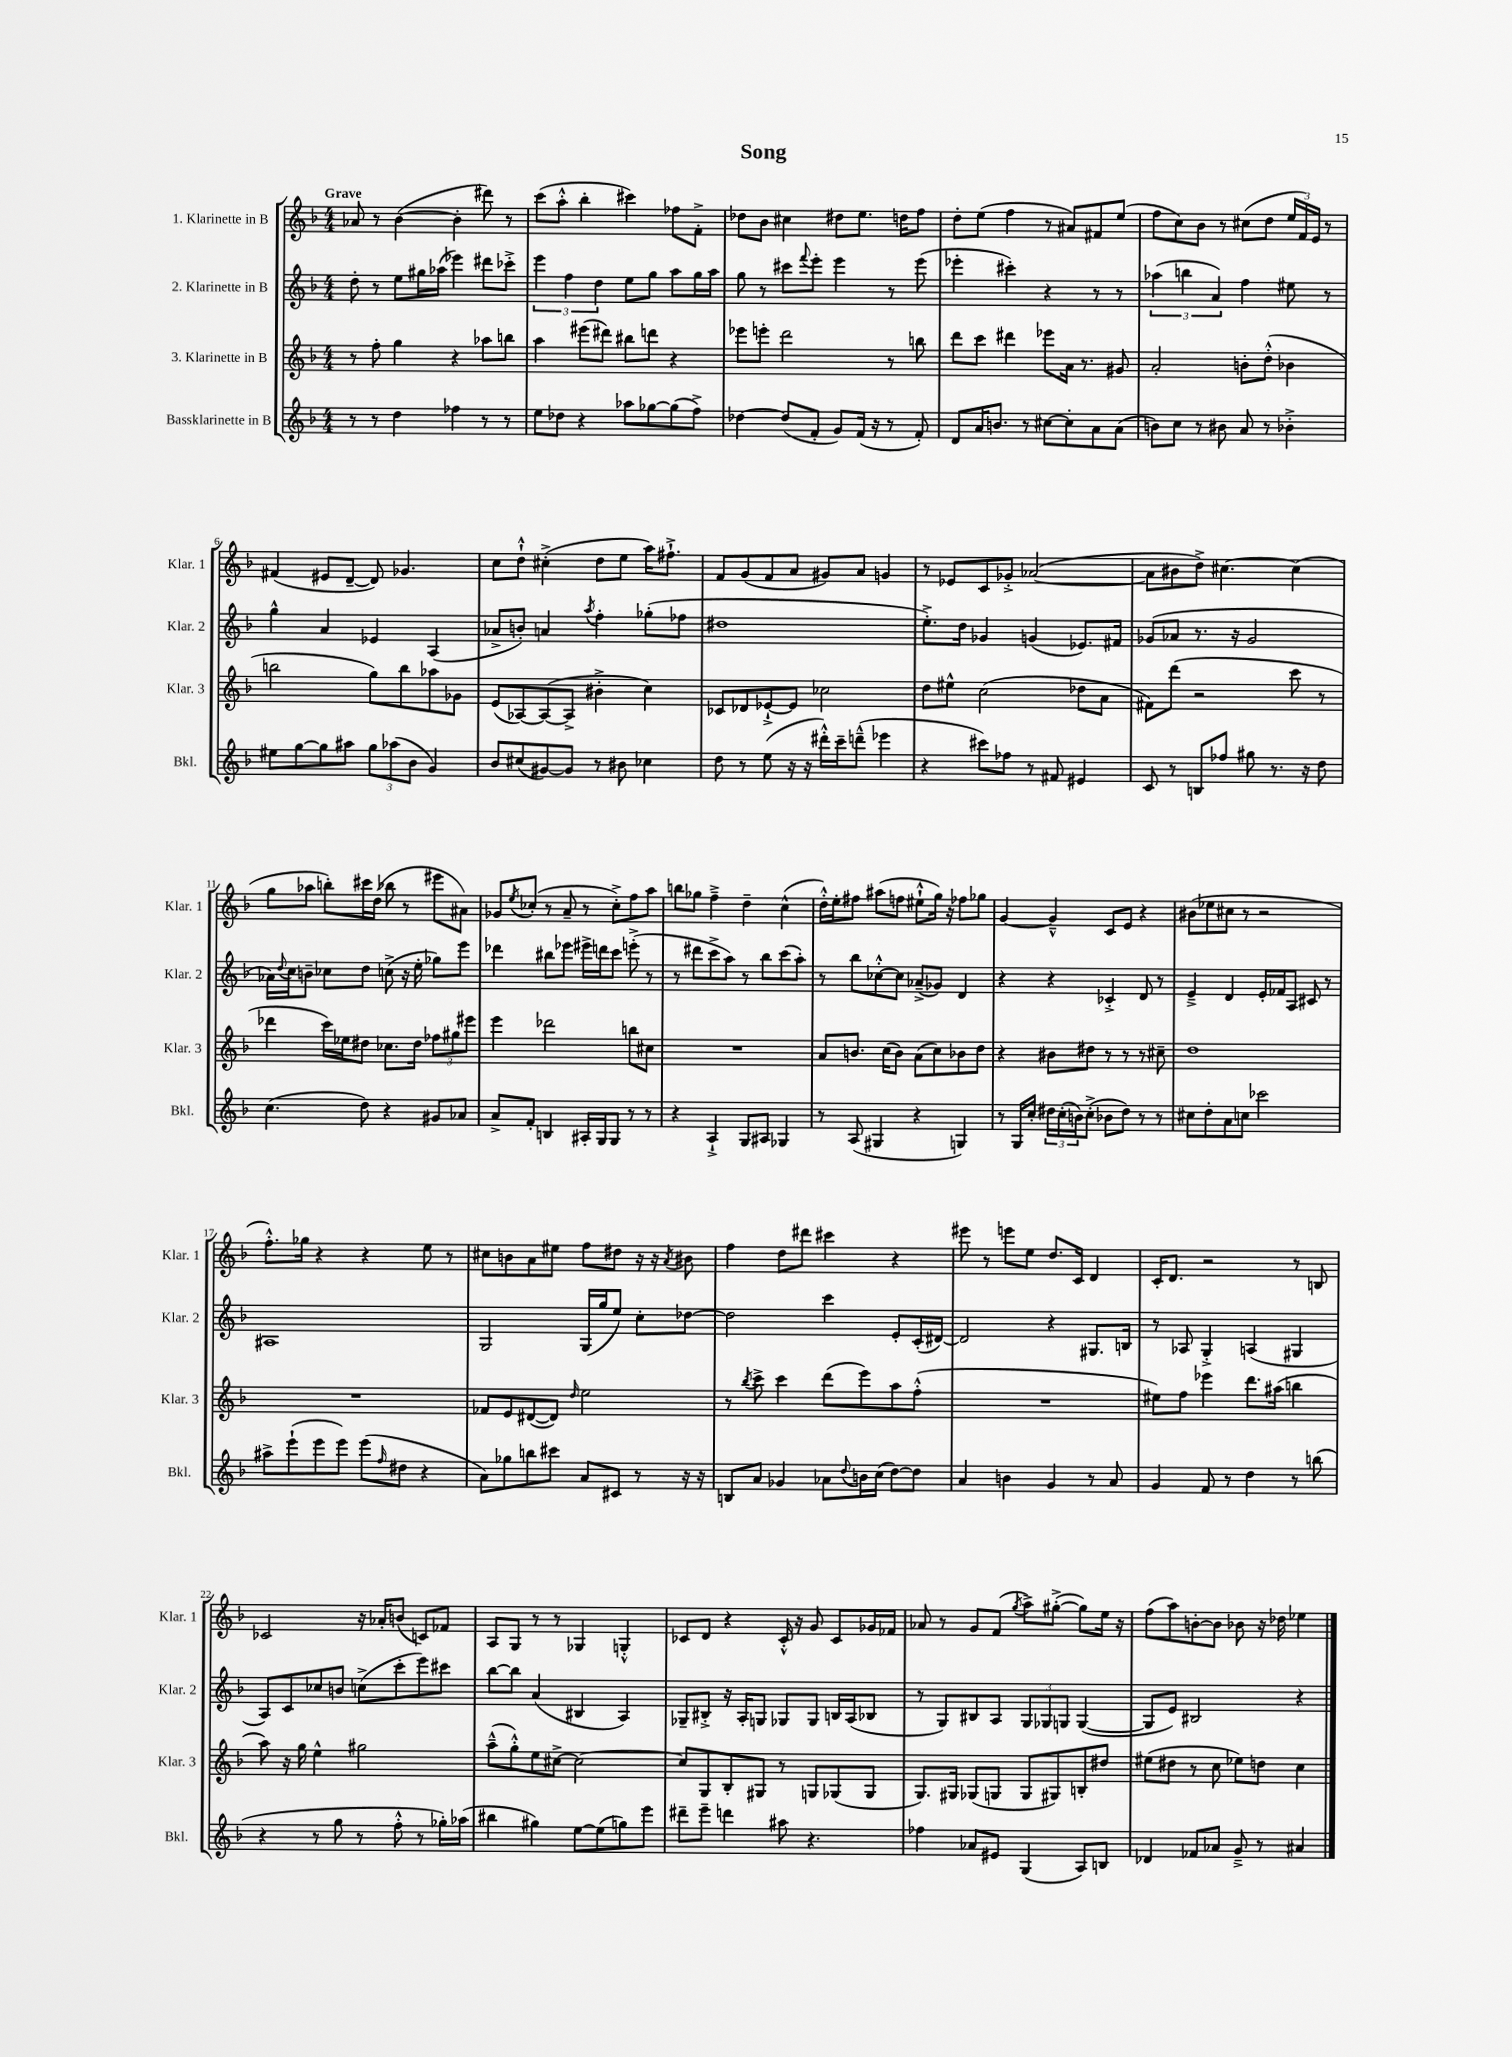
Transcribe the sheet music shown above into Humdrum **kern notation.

**kern	**kern	**kern	**kern
*staff4	*staff3	*staff2	*staff1
*clefG2	*clefG2	*clefG2	*clefG2
*k[b-]	*k[b-]	*k[b-]	*k[b-]
*M4/4	*M4/4	*M4/4	*M4/4
8r	8r	8dd'	8a-
8r	8ff'	8r	8r
4dd	4gg	8ee	([4b-
.	.	16gg#	.
.	.	(16aa-	.
4ff-	4r	4eee-)	4b-']
8r	8aa-	8ddd#	8ddd#)
8r	8bb	8ccc-'^	8r
=	=	=	=
8ee	4aa	6eee	(8ccc
8dd-	.	.	8aa'^^
.	.	6ff	.
4r	(8eee#	.	4bb-'
.	.	6dd	.
.	8ddd#)	.	.
8aa-	8bb#	8ee	4ccc#)
[8gg-	8ddd	8gg	.
(8gg-]	4r	8aa	8ff-
8ff^)	.	16gg	8f'^
.	.	16aa	.
=	=	=	=
[4dd-	8eee-	8gg	8dd-
.	8eee'	8r	8b-
(8dd-]	2ddd	8ccc#	4cc#
.	.	8qqfff	.
8f'	.	8eee'	.
8g)	.	4eee	8dd#
(16f	.	.	8.ee
16r	.	.	.
8r	8r	8r	.
.	.	.	16dd
8f')	8bb	(8eee	8ff
=	=	=	=
8d	8ddd	4eee-'	8dd'
16a	8ccc	.	(8ee
8.b	.	.	.
.	4ddd#	4ccc#')	4ff
8r	.	.	.
[8cc#	8eee-	4r	8r
8cc#']	16a	.	8a#)
.	8.r	.	.
8a	.	8r	8f#
(8a	8g#	8r	(8ee
=	=	=	=
8b)	2a'	(6aa-	8ff
8cc	.	.	8cc)
.	.	6bb	.
8r	.	.	8b-
.	.	6a)	.
8b#	.	.	8r
8a	8b'	4ff	(8cc#
8r	(8dd'^^	.	8dd
4b-'^	4b-	8ee#	24ee
.	.	.	24f)
.	.	.	24e
.	.	8r	8r
=	=	=	=
8ee#	2bb	4gg^^	(4f#
[8gg	.	.	.
8gg]	.	4a	8e#
8aa#	.	.	[8d~
12gg	8gg)	4e-	8d])
(12aa-	.	.	.
.	8bb	.	4.g-
12b-	.	.	.
4g)	8aa-	(4A	.
.	8g-	.	.
=	=	=	=
8b-	(8e	8a-^	8cc
(8cc#	[8A-)	8b')	8dd`^^
[8g#)	(8A-_	4a	(4cc#'^
8g#]	8A-^]	.	.
.	.	8qaa	.
8r	4b#'^	4ff'	8dd
8b#	.	.	8ee
4cc-	4cc)	(8gg-'	16aa)
.	.	.	8.ff#`^
.	.	8ff-	.
=	=	=	=
8dd	8c-	1dd#	8f
8r	8d-	.	(8g
(8ee	[8e-`^	.	8f
16r	8e-]	.	8a
16r	.	.	.
16ddd#'^^)	2cc-	.	8g#)
16ccc~	.	.	.
(8ddd~^^	.	.	8a
4eee-	.	.	4g
=	=	=	=
4r	8dd	8.ee'^)	8r
.	8ee#^^	.	8e-
.	.	16dd	.
8ccc#)	(2cc	4g-	8c
8ff-	.	.	8g-'^
8r	.	(4g	([2a-
8f#	.	.	.
4e#	8dd-	8.e-)	.
.	8a	.	.
.	.	16f#	.
=	=	=	=
8c	8f#)	(8g-	8a-]
8r	(8ddd	8a-	8b#
8B	2r	8.r	8dd^)
8ff-	.	.	[4.cc#
.	.	16r	.
8gg#	.	2g-	.
8.r	.	.	.
.	8ccc	.	(4cc#]
16r	.	.	.
8dd	8r	.	.
=	=	=	=
(4.cc	4ddd-	16a-)	8gg
.	.	8qqdd	.
.	.	16cc	.
.	.	8b~	8aa-
.	16ccc)	8cc-	8bb')
.	16ee-	.	.
8dd)	8dd#	8dd	16ccc#
.	.	.	(16dd
4r	8.cc-	(8cc^	8bb-
.	.	16r	8r
.	16dd#	16ee'	.
8g#	12ff-	8gg-)	8eee#
.	12gg#	.	.
8a-	.	8eee	8a#)
.	12eee#	.	.
=	=	=	=
8a^	4eee	4ddd-	8g-
.	.	.	8qee
8f'	.	.	(8cc-'
4B	2ddd-	8bb#	8r
.	.	8eee-	8a~
16A#'	.	16eee#^	8r
16G	.	16ddd	.
8G	.	8ccc	8cc-'^)
8r	8bb	(8eee'^	8ff
8r	8cc#	8r	8aa
=	=	=	=
4r	1r	8r	8bb
.	.	8ddd#	8gg-
4A`^	.	8ccc^	4ff~^
.	.	8aa)	.
8G	.	8r	4dd~
8A#	.	8bb-	.
4G-	.	(8ccc	(4cc^^
.	.	8aa')	.
=	=	=	=
8r	8a	8r	16dd'^^)
.	.	.	16ee'
(8A	8.b	8bb-	8ff#
4G#	.	[8cc-'^^	(8aa#
.	(16cc	.	.
.	8b)	8cc-]	8ff
4r	(8a	(8a-~^	8ee#`^^
.	8cc)	8g-)	16gg)
.	.	.	16r
4G)	8b-	4d	8ff-
.	8dd	.	8gg-
=	=	=	=
8r	4r	4r	[4g
16G	.	.	.
16cc'	.	.	.
24dd#	8b#	4r	4g~^^]
(24cc'	.	.	.
24b)	.	.	.
(8cc'^	8dd#	.	.
8b-	8r	4c-'^	8c
8dd#)	8r	.	8e
8r	8r	8d	4r
8r	8cc#~	8r	.
=	=	=	=
8cc#	1dd	4e~^	(8b#
8dd'	.	.	8ee-
8a	.	4d	8cc#
8cc	.	.	8r
2ccc-	.	16e'	2r
.	.	16f-	.
.	.	8A	.
.	.	8c#	.
.	.	8r	.
=	=	=	=
8aa#^	1r	1A#	8.ff'^^)
(8eee`	.	.	.
.	.	.	16gg-
8eee	.	.	4r
8eee)	.	.	.
(8eee	.	.	4r
16qqff	.	.	.
8dd#	.	.	.
4r	.	.	8ee
.	.	.	8r
=	=	=	=
8a)	8f-	2G	8cc#
8gg-	8e	.	8b
8bb	([8d#	.	8a
8ccc#	8d#])	.	8ee#
.	16qqdd	.	.
8a	2ee	(16G	8ff
.	.	16gg	.
8c#	.	8ee)	8dd#
8r	.	8cc'	16r
.	.	.	16r
.	.	.	8qa
16r	.	[8dd-	8b#
16r	.	.	.
=	=	=	=
8B	8r	2dd-]	4ff
.	8qbb-	.	.
8a	8ccc^	.	.
4g-	4ccc	.	8dd
.	.	.	8ddd#
8a-	(8ddd	4ccc	4ccc#
8qqdd	.	.	.
16b	8eee)	.	.
(16cc	.	.	.
[8dd)	8aa	8e'	4r
8dd]	(8ff'^^	(16c'	.
.	.	[16d#)	.
=	=	=	=
4a	1r	2d#]	8eee#
.	.	.	8r
4b	.	.	8eee
.	.	.	8ee
4g	.	4r	8.dd
.	.	.	16c
8r	.	8.G#	4d
8a	.	.	.
.	.	16B	.
=	=	=	=
4g	8ee#)	8r	16c'
.	.	.	8.d
.	8ff	8A-	.
8f	4eee-	4G'^	2r
8r	.	.	.
4dd	8.ddd	(4A	.
.	(16aa#	.	.
8r	4bb	4G#	8r
(8bb	.	.	8B
=	=	=	=
4r	8aa)	8A)	2c-
.	16r	8c	.
.	16gg	.	.
8r	4ee^^	8cc-	.
8gg	.	8b	.
8r	2gg#	(8cc^	16r
.	.	.	16a-'
8ff'^^	.	8ccc'	(8b
8r	.	8eee)	8c)
16gg-')	.	8ccc#	8f-
(16aa-	.	.	.
=	=	=	=
4bb#	(8aa~^^	[8bb-	8A
.	8gg'^^)	8bb-]	8G
4gg#)	8ee	(4a	8r
.	[8cc#^	.	8r
[8ee	2cc#_	4B#	4G-
(8ee]	.	.	.
8gg)	.	4A)	4G'^^
8eee	.	.	.
=	=	=	=
8ddd#~	8cc#]	8G-~	8c-
8eee~	8G	8B#'^	8d
4ddd	8B-'	16r	4r
.	.	16A'	.
.	8G#	8G	.
8aa#	8r	8G-	16c-'^^
.	.	.	16r
4.r	8G	8G-	8g
.	(8G-	16B	8c-
.	.	(16A	.
.	8G-	8B-	16g-
.	.	.	16f-
=	=	=	=
4ff-	8.G)	8r	8a-
.	.	8G)	8r
.	16G#	.	.
8a-	(8G-	8B#	8g
8e#	8G	8A	(8f
.	.	.	8qgg
(4G	8G	12G	8aa^)
.	.	12G-	.
.	8G#)	.	([8gg#'^
.	.	12G	.
8A)	8B'	([4G	8gg#])
8B	8dd#	.	16ee
.	.	.	16r
=	=	=	=
4d-	(8ee#	8G]	(8ff
.	8dd#	8e)	8aa)
8f-	8r	2B#	[8b'
8a-	8cc	.	8b]
8g~^	8ee-)	.	8b-
8r	8dd	.	16r
.	.	.	16dd-
4a#	4cc	4r	4ee-
==	==	==	==
*-	*-	*-	*-
